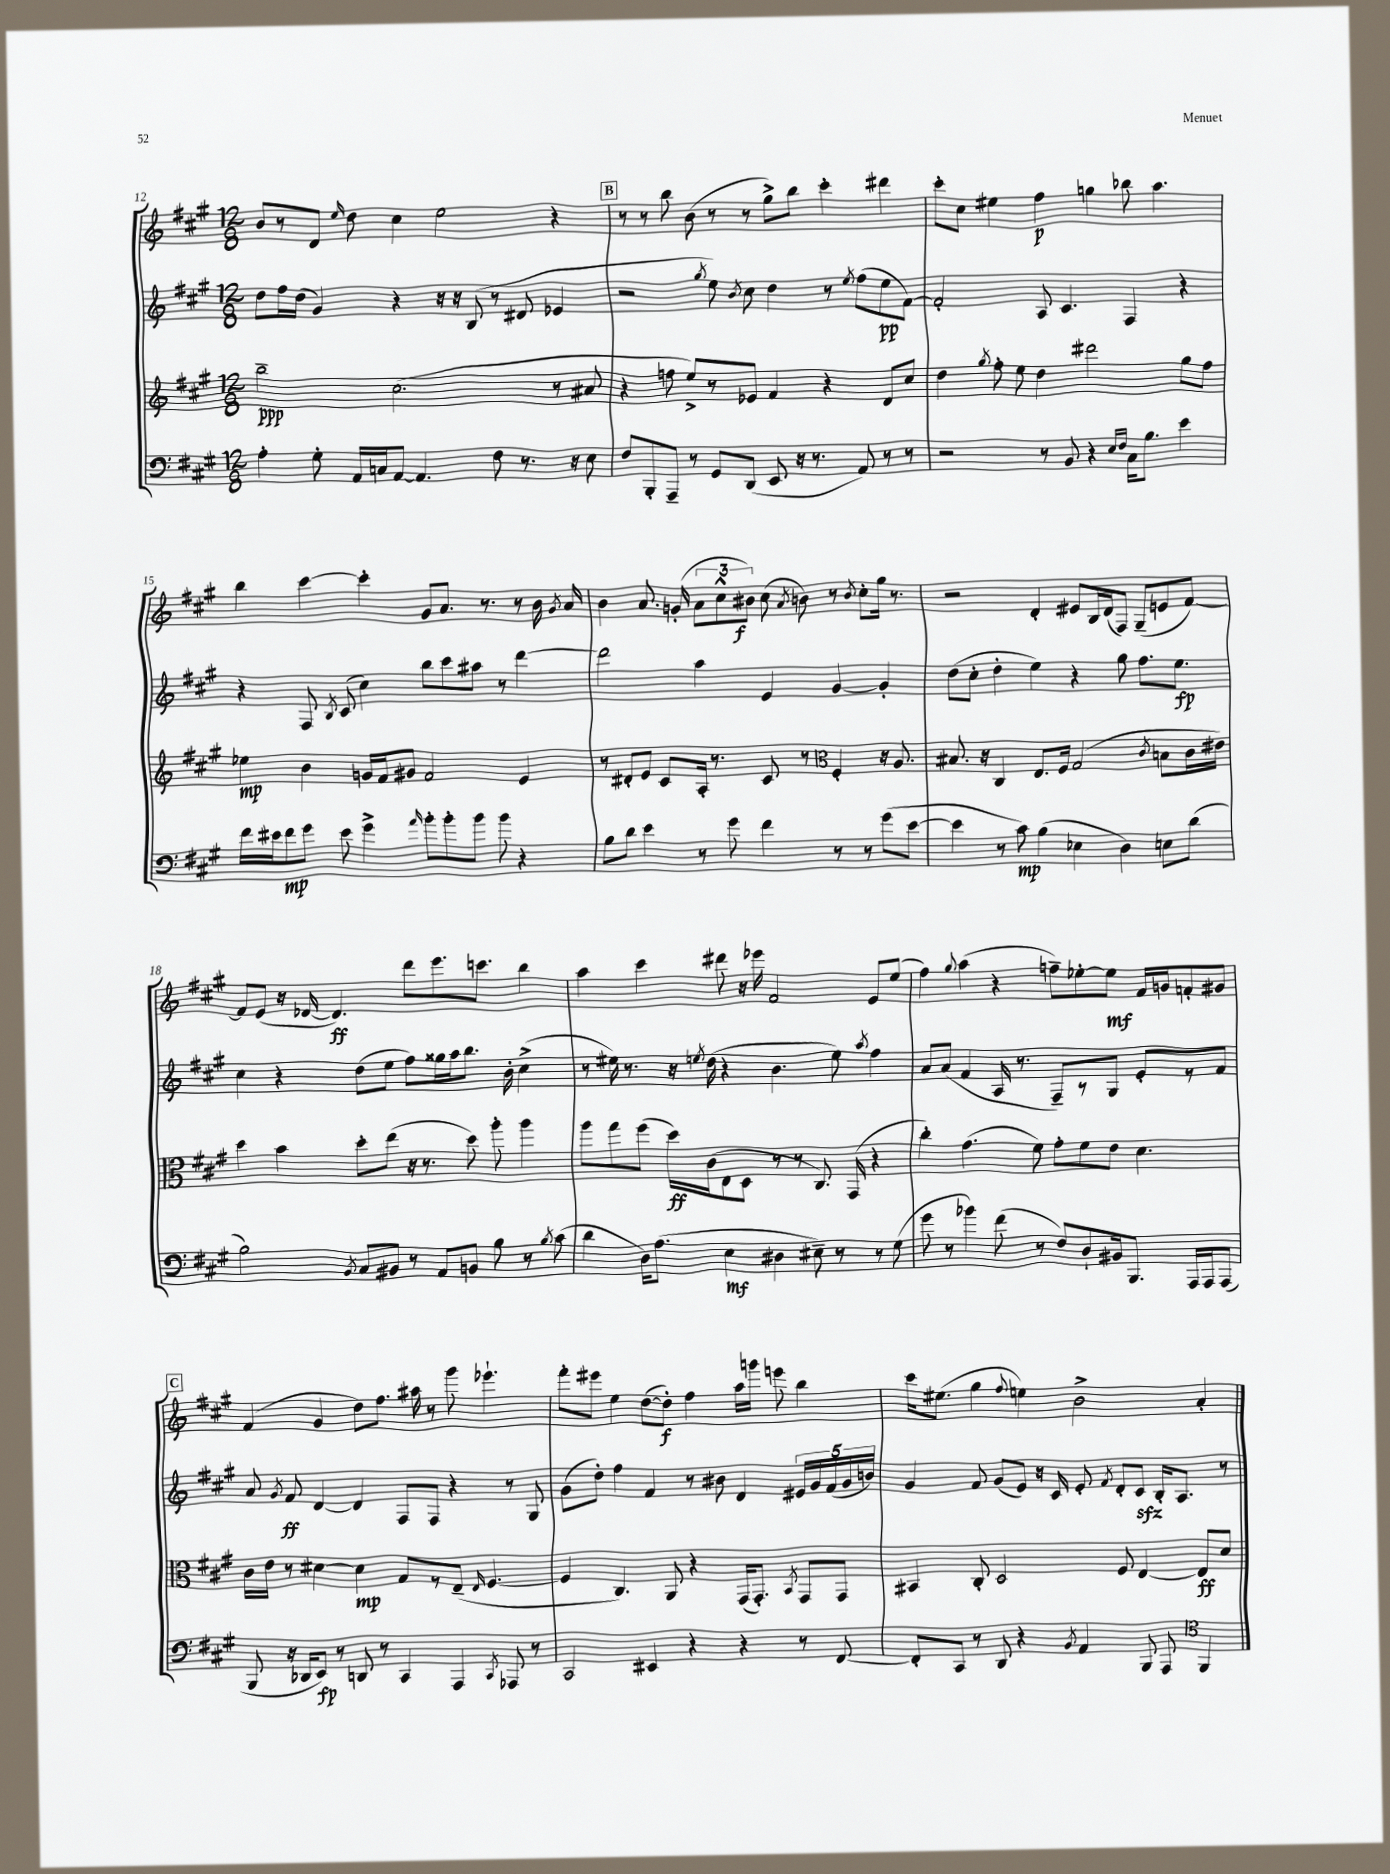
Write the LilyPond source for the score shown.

<<
\new StaffGroup <<
\new Staff = "s0" {
    \clef treble \key a \major \numericTimeSignature \time 12/8
    \autoBeamOff b'8[ r8 d'8] \grace { e''16 } d''8 cis''4 e''2 r4 |
    \mark \markup { \box "B" } r8 r8 b''8 b'8( r8 r8 gis''8[->) b''8] cis'''4-. dis'''4 |
    cis'''8[-. cis''8] eis''4 fis''4\p g''4 bes''8 a''4. |
    b''4 cis'''4~ cis'''4-. gis'8[ a'8.] r8. r8 b'16 \acciaccatura { gis'8 } a'16 |
    b'4 a'8. g'16-.( \tuplet 3/2 { a'8[ cis''8-^ bis'8]\f) } cis''8( \acciaccatura { a'8 } b'8) r8 \acciaccatura { b'8 } cis''8[-. gis''16] r8. |
    r2 d'4-. eis'8[ b16 d'16( fis8]) gis8[--( e'8 fis'8]~) |
    fis'8[ e'8]( r16 des'16~ des'4.\ff) d'''8[ e'''8. c'''8.] b''4 |
    a''4 cis'''4 dis'''8 r16 ees'''16 fis'2 e'8[ e''8]( |
    fis''4) \appoggiatura { gis''8 } a''4( r4 f''8[--) ees''8~-. ees''8]\mf fis'16[ g'16 f'8-. gis'8] |
    \mark \markup { \box "C" } fis'4( gis'4 d''8[) fis''8.] ais''16 r8 gis'''8 ees'''4.-! |
    fis'''8[-. eis'''8] e''4 d''8[~( d''8]-.\f) fis''4 a''16[ g'''16] e'''8 b''4 |
    cis'''16[ eis''8.]( gis''4 \appoggiatura { fis''8 } e''4) b'2-> a'4-. \bar "|." |
}
\new Staff = "s1" {
    \clef treble \key a \major \numericTimeSignature \time 12/8
    \autoBeamOff d''8[ fis''16 d''16]( gis'4) r4 r16 r16 b8( r8 dis'8 ees'4 |
    \mark \markup { \box "B" } r2 \acciaccatura { gis''8 } e''8) \acciaccatura { b'8 } cis''8 d''4 r8 \acciaccatura { e''8 } fis''8[( e''8\pp fis'8]~) |
    fis'2-. a8 cis'4. fis4 r4 |
    r4 fis8 \acciaccatura { b8 } cis'8( cis''4) b''8[ cis'''8 ais''8] r8 d'''4~ |
    d'''2 a''4 e'4 gis'4~ gis'4-. |
    d''8[( cis''8]-. d''4-. e''4) r4 gis''8 fis''8.[ e''8.]\fp |
    cis''4 r4 d''8[( e''8] fis''8[) gisis''16 a''16 b''8.] b'16-. cis''4->( |
    r8 eis''16) r8. r16 \acciaccatura { e''8 } d''16( r4 b'4. e''8) \acciaccatura { a''8 } fis''4 |
    a'8[ a'8]( fis'4 a16 r8. fis8[--) r8 gis8] e'8[-. r8 fis'8] |
    \mark \markup { \box "C" } a'8 \acciaccatura { gis'8 } fis'8\ff d'4~ d'4 fis8[ fis8] r4 r8 gis8 |
    gis'8[( d''8]-.) fis''4 fis'4 r8 bis'8 d'4 \tuplet 5/4 { eis'16[ gis'16 fis'16( gis'16 b'16]) } |
    gis'4 fis'8 gis'8[( e'8]) r16 cis'16 e'8-. \acciaccatura { fis'8 } d'8[-. cis'8]\sfz b16[-. a8.] r8 \bar "|." |
}
\new Staff = "s2" {
    \clef treble \key a \major \numericTimeSignature \time 12/8
    \autoBeamOff b''2--\ppp cis''2.( r8 ais'8 |
    \mark \markup { \box "B" } r4 f''8 e''8[->) r8 ees'8] fis'4 r4 d'8[ cis''8] |
    d''4 \acciaccatura { gis''8 } fis''8-. e''8 d''4 dis'''2 gis''8[ fis''8] |
    ees''4\mp b'4 g'16[ fis'16 gis'8] fis'2 e'4 |
    r8 dis'8[-. e'8] cis'8[ a16]-. r8. cis'8 r8 \clef alto fis4-. r16 a8. |
    bis8. r16 cis4 e8.[ fis16] gis2( \acciaccatura { cis'8 } b8[ cis'16 eis'16]) |
    d''4 b'4 d''8[-. e''8]( r16 r8. d''8) a''8-. a''4 |
    a''8[ gis''8 fis''8]( d''16[\ff) cis'16( e8 d8] r8 r8 cis8.) gis,16( r4 |
    cis''4-.) gis'4.( fis'8) gis'8[-. fis'8 e'8] d'4. |
    \mark \markup { \box "C" } cis'16[ e'16] r8 dis'4~ dis'4\mp gis8[ r8 e8]--( \grace { e16 } fis4.~ |
    fis4 cis4.) a,8 r4 gis,16[( gis,8.]-.) \acciaccatura { b,8 } gis,8[ gis,8] |
    bis,4 cis8-. d2 fis8 e4~ e8[\ff d'8] \bar "|." |
}
\new Staff = "s3" {
    \clef bass \key a \major \numericTimeSignature \time 12/8
    \autoBeamOff a4-. gis8-. a,16[ c16 a,8]~ a,4. fis8 r8. r16 e8 |
    \mark \markup { \box "B" } fis8[ b,,8-. a,,8]-- r8 gis,8[ d,8]( e,8 r16 r8. a,8) r8 r8 |
    r2 r8 b,8 r4 \grace { e16[ fis16] } cis16[ b8.] e'4 |
    fis'16[ eis'16 fis'8\mp gis'8] eis'8 gis'4-> \grace { a'16 } b'8[-. b'8-. b'8] b'8 r4 |
    b8[ d'8] e'4 r8 gis'8 fis'4 r8 r8 gis'8[( e'8]~ |
    e'4 r8 cis'8\mp) b4( ees4 d4) e8[ d'8]( |
    b2) \acciaccatura { b,8 } cis8[ bis,8] r8 a,8[ b,8] b8 r8 \acciaccatura { b8 } cis'8( |
    d'4 d16[) a8.]( e4\mf dis4 eis8--) r8 r8 gis8( |
    gis'8 r8 bes'4) fis'8( r8 fis8[) d8-! bis,16 b,,8.] a,,16[ a,,16 a,,8]( |
    \mark \markup { \box "C" } b,,8 r16 des,16[ e,8]\fp) r8 d,8 r8 cis,4 a,,4 \acciaccatura { cis,8 } aes,,8 r8 |
    cis,2 eis,4 r4 r4 r8 fis,8~ |
    fis,8[-. cis,8] r8 d,8 r4 \acciaccatura { b,8 } a,4 b,,8 a,,8 \clef tenor fis,4 \bar "|." |
}
>>
>>
\layout { \context { \Score currentBarNumber = #12 } }
